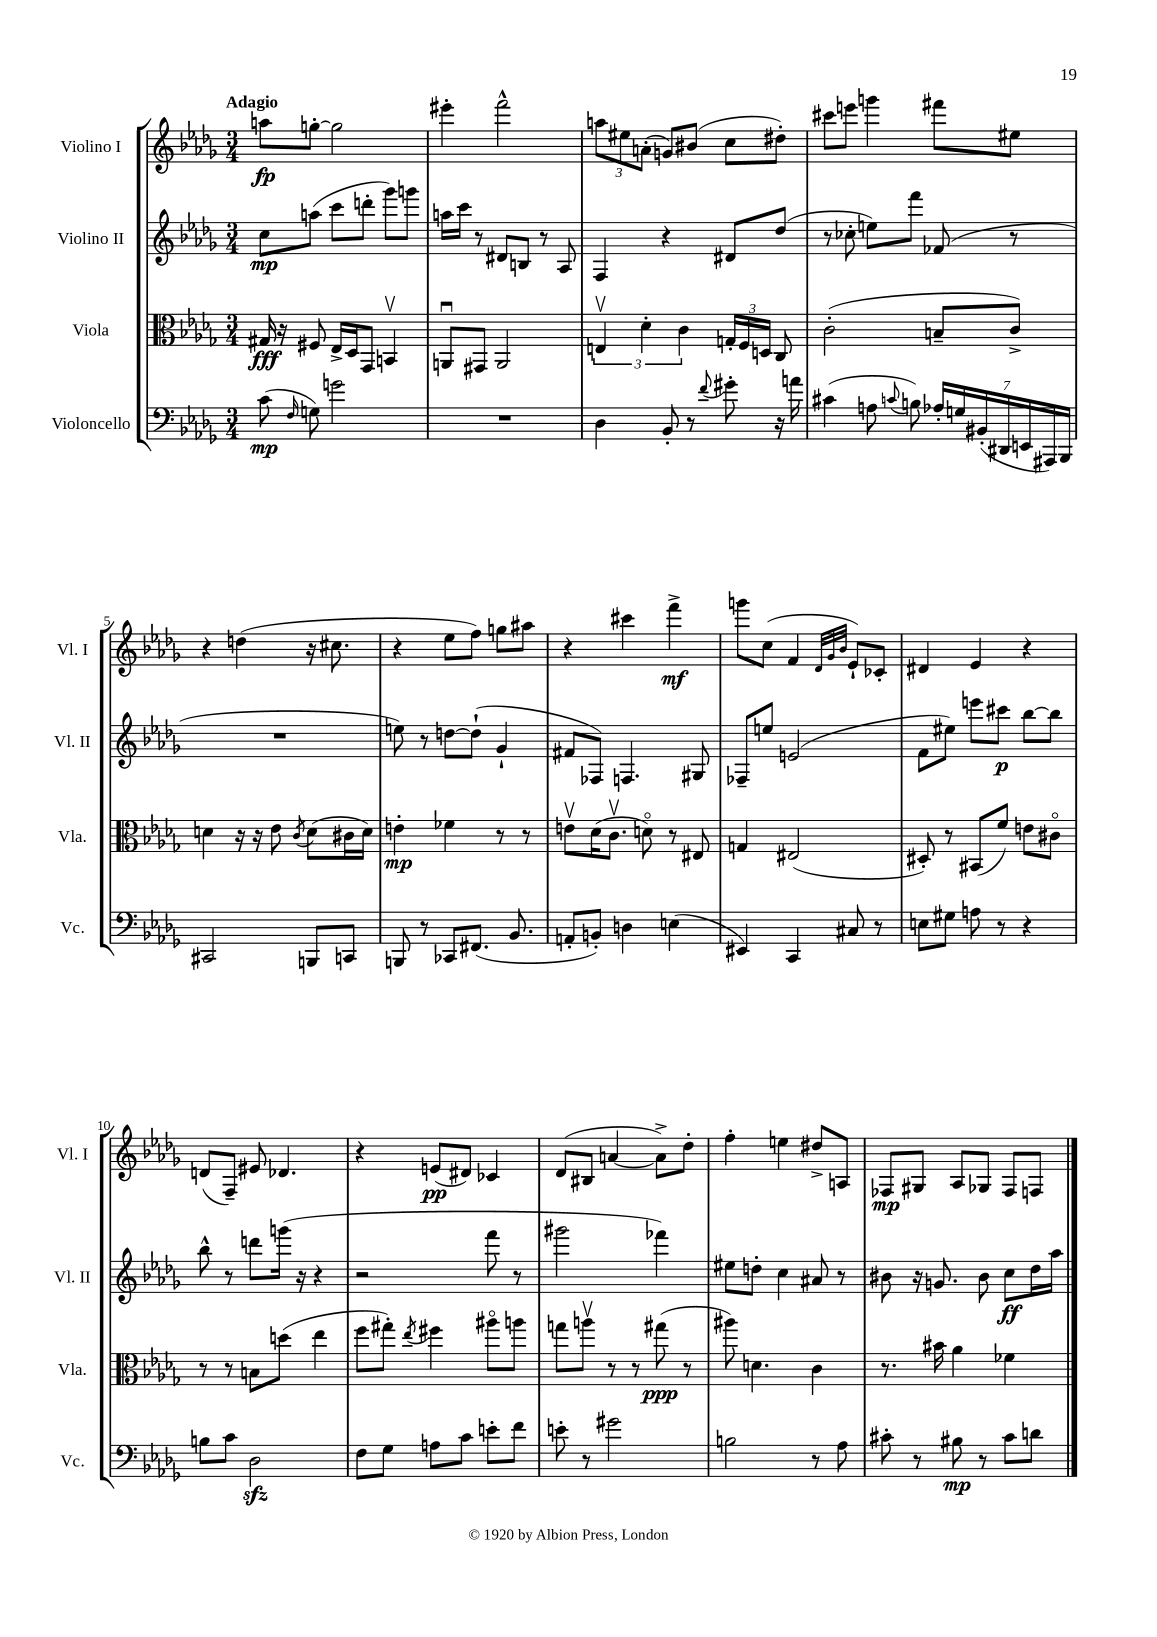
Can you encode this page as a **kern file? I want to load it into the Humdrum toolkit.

**kern	**kern	**kern	**kern
*staff4	*staff3	*staff2	*staff1
*clefF4	*clefC3	*clefG2	*clefG2
*k[b-e-a-d-g-]	*k[b-e-a-d-g-]	*k[b-e-a-d-g-]	*k[b-e-a-d-g-]
*M3/4	*M3/4	*M3/4	*M3/4
(8c	16G#	8cc	8aa
.	16r	.	.
16qqF	.	.	.
8G)	8F#	(8aa	[8gg'
2g	16E-^	8ccc	2gg]
.	16D-	.	.
.	8GG-	8ddd'	.
.	4BBv	8ggg-)	.
.	.	8ggg	.
=	=	=	=
2.r	8AAu	16aa	4eee#'
.	.	16ccc	.
.	8GG#	8r	.
.	2AA	8d#	2fff^^
.	.	8B	.
.	.	8r	.
.	.	8A-	.
=	=	=	=
4D-	6Ev	4F	12aa
.	.	.	12ee#
.	6d-'	.	(12a'
8BB-'	.	4r	8g)
.	6c	.	.
8r	.	.	(8b#
8qqf	.	.	.
8g#'	24G'	8d#	8cc
.	24F	.	.
.	24D	.	.
16r	8C	(8dd-	8dd#')
16a	.	.	.
=	=	=	=
(4c#	(2c'	8r	8ccc#
.	.	8cc-'	8eee
8A	.	8ee)	4ggg
8qqc	.	.	.
8B)	.	8fff	.
28A-'	8B~	(8f-	8fff#
28G	.	.	.
(28BB#'	.	.	.
28DD#	.	.	.
.	8c^)	8r	8ee#
28EE	.	.	.
28AAA#)	.	.	.
28BBB-	.	.	.
=	=	=	=
2CC#	4d	2.r	4r
.	16r	.	(4dd
.	16r	.	.
.	8e-	.	.
.	8qc	.	.
8BBB	(8d	.	16r
.	.	.	8.cc#
8CC	16c#	.	.
.	16d)	.	.
=	=	=	=
8BBB	4e'	8ee)	4r
8r	.	8r	.
8CC-	4f-	[8dd	8ee-
(8.FF#	.	(8dd`]	8ff)
.	8r	4g-`	8gg
8.BB-	.	.	.
.	8r	.	8aa#
=	=	=	=
8AA'	8ev	8f#	4r
8BB')	(16d-	8F-)	.
.	8.cv	.	.
4D	.	4.F	4ccc#
.	8do)	.	.
(4E	8r	.	4fff^
.	8E#	8G#	.
=	=	=	=
4EE#)	4G	8F-~	8ggg
.	.	8ee	(8cc
4CC	(2E#	(2e	4f
.	.	.	32qqd-
.	.	.	32qqg-
.	.	.	32qqb-
8C#	.	.	8e-`)
8r	.	.	8c-'
=	=	=	=
8E	8D#')	8f	4d#
8G#	8r	8ee#)	.
8A	(8BB#	8eee	4e-
8r	8f)	8ccc#	.
4r	8e	[8bb-	4r
.	8c#o	8bb-]	.
=	=	=	=
8B	8r	8bb-^^	(8d
8c	8r	8r	8F~)
2D-	8B	8ddd	8e#
.	(8dd	(16ggg	4.d-
.	.	16r	.
.	4ee-	4r	.
=	=	=	=
8F	8ff	2r	4r
8G-	8gg#')	.	.
.	8qee-	.	.
8A	4ff#	.	(8e
8c	.	.	8d#)
8e'	8aa#o	8fff	4c-
8f	8aa	8r	.
=	=	=	=
8e'	8gg	2ggg#	(8d-
8r	8aav	.	8B#
2g#	8r	.	[4a
.	8r	.	.
.	(8gg#	4fff-)	8a^])
.	8r	.	8dd-'
=	=	=	=
2B	8aa#)	8ee#	4ff'
.	4.d	8dd'	.
.	.	4cc	4ee
8r	4c	8a#	8dd#^
8A-	.	8r	8A
=	=	=	=
8c#'	8.r	8b#	8F-
8r	.	16r	8G#
.	16b#	8.g	.
8B#	4a-	.	8A-
8r	.	8b#	8G-
8c#	4f-	8cc	8F-
8d	.	16dd-	8F
.	.	16aa-	.
==	==	==	==
*-	*-	*-	*-
